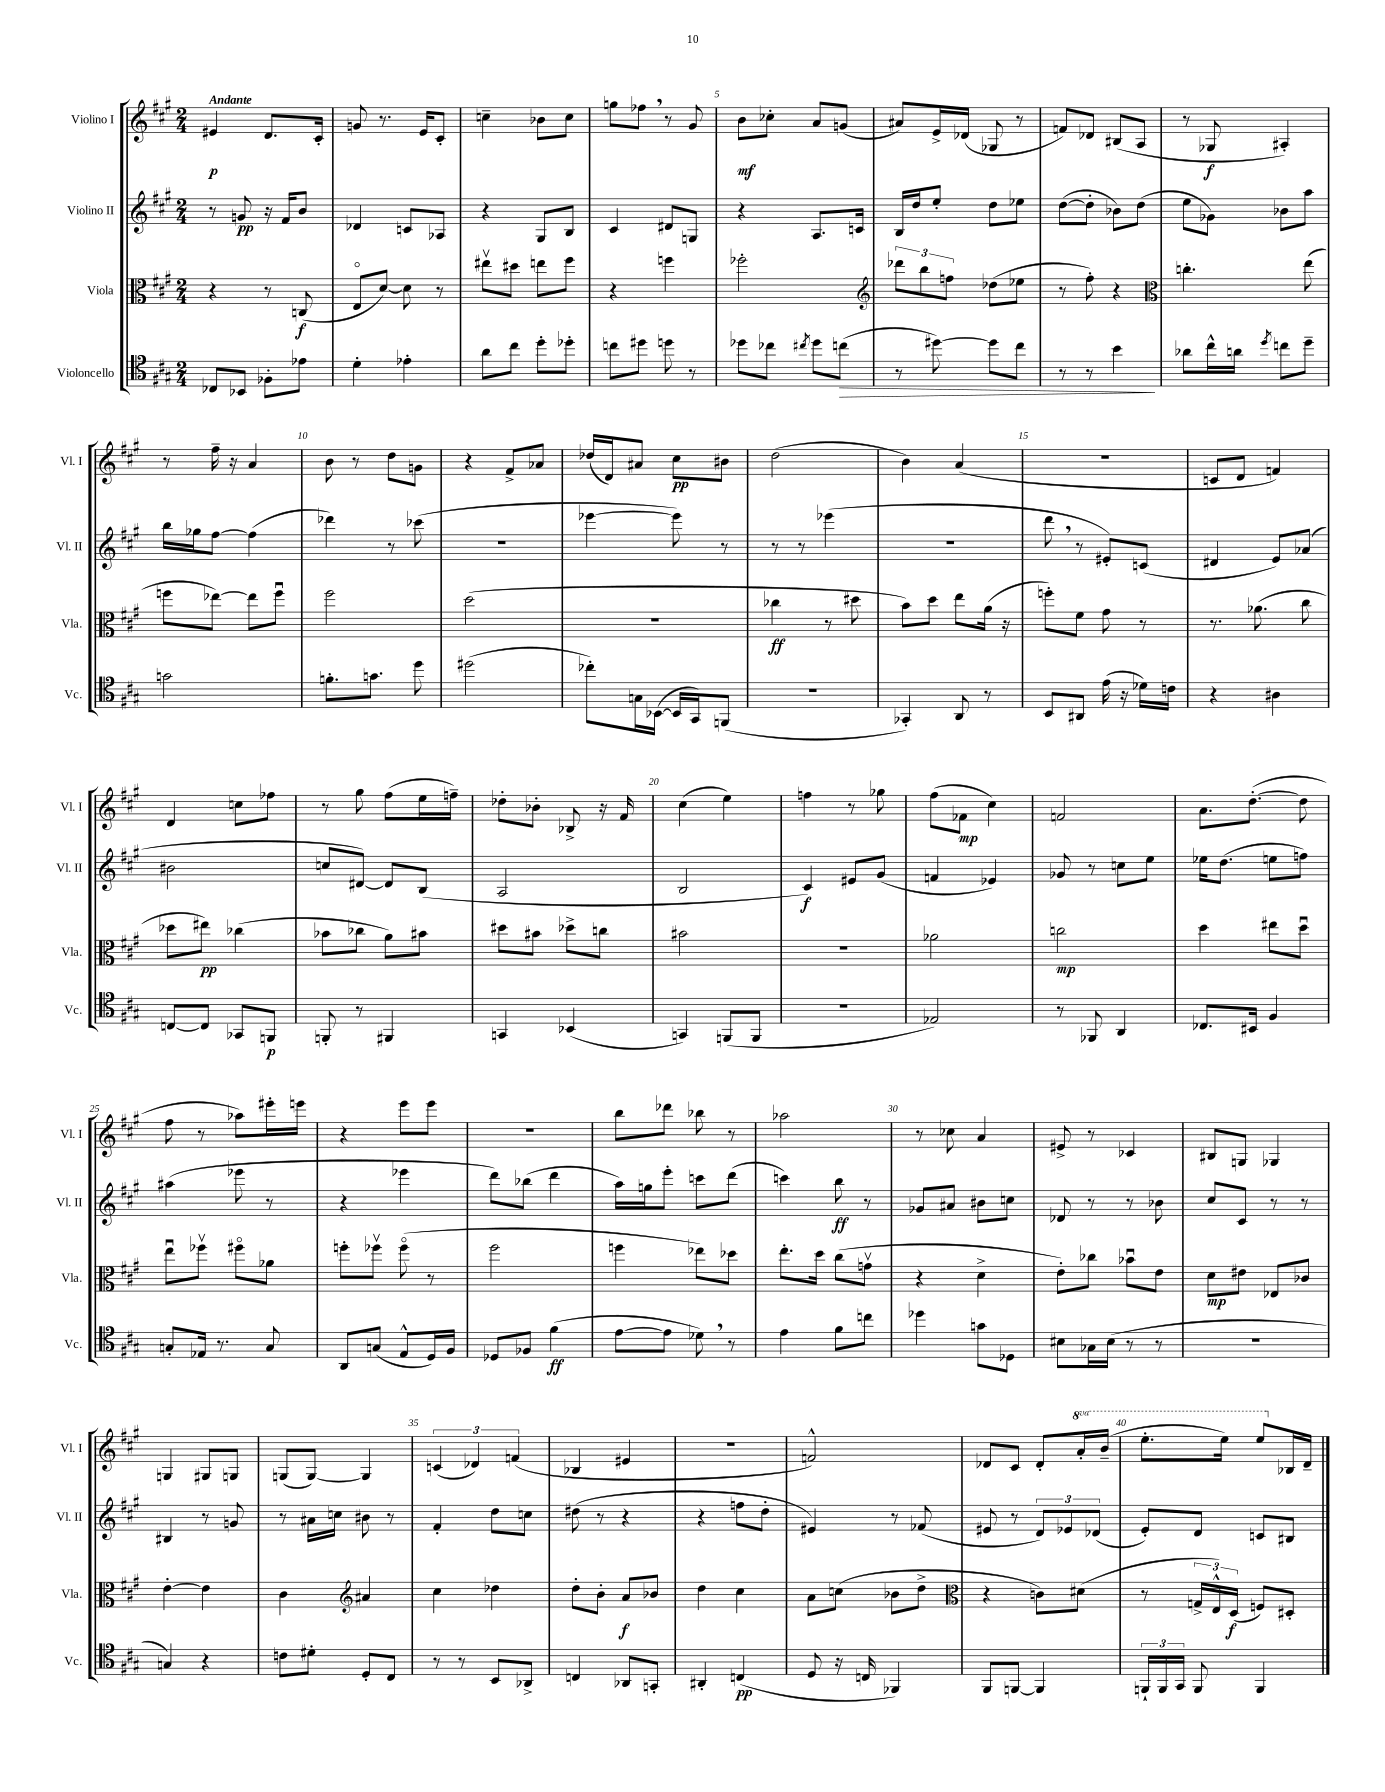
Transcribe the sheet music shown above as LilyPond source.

<<
\new StaffGroup <<
\new Staff = "s0" \with { instrumentName = "Violino I" shortInstrumentName = "Vl. I" } {
    \clef treble \key a \major \numericTimeSignature \time 2/4 \set Staff.ottavationMarkups = #ottavation-simple-ordinals \tempo "Andante"
    \autoBeamOff eis'4\p d'8.[ cis'16]-. |
    g'8 r8. e'16[ cis'8]-. |
    c''4-- bes'8[ c''8] |
    g''8[ fes''8] \breathe r8 gis'8 |
    b'8[\mf ces''8]-. a'8[ g'8]( |
    ais'8[) e'16-> des'16]( ges8 r8 |
    f'8[) des'8] bis8[( a8] |
    r8 ges8\f ais4-.) |
    r8 fis''16-- r16 a'4 |
    b'8 r8 d''8[ g'8] |
    r4 fis'8[-> aes'8] |
    des''16[( d'16) ais'8] cis''8[\pp bis'8] |
    d''2( |
    b'4) a'4( |
    R2 |
    c'8[ d'8] f'4) |
    d'4 c''8[ fes''8] |
    r8 gis''8 fis''8[( e''16 f''16]--) |
    des''8[-. bes'8]-. bes8-> r16 fis'16 |
    cis''4( e''4) |
    f''4 r8 ges''8 |
    fis''8[( fes'8]\mp cis''4) |
    f'2 |
    a'8.[ d''8.]~-.( d''8 |
    fis''8 r8 aes''8[) eis'''16-. e'''16] |
    r4 e'''8[ e'''8] |
    r2 |
    b''8[ des'''8] bes''8 r8 |
    aes''2 |
    r8 ces''8 a'4 |
    eis'8-> r8 ces'4 |
    bis8[ g8] ges4 |
    g4 gis8[ g8] |
    g8[( g8]~) g4 |
    \tuplet 3/2 { c'4( des'4) f'4( } |
    bes4 eis'4 |
    R2 |
    f'2-^) |
    des'8[ cis'8] des'8[-. \ottava #1 a''16-. b''16]--( |
    e'''8.[-. e'''16]) e'''8[ \ottava #0 bes16 d'16]-- \bar "|." |
}
\new Staff = "s1" \with { instrumentName = "Violino II" shortInstrumentName = "Vl. II" } {
    \clef treble \key a \major \numericTimeSignature \time 2/4
    \autoBeamOff r8 g'8\pp r16 fis'16[ b'8] |
    des'4 c'8[ aes8] |
    r4 gis8[ b8] |
    cis'4 dis'8[ g8] |
    r4 a8.[ c'16] |
    b16[ d''16 e''8]-. d''8[ ees''8] |
    d''8[~( d''8]-. bes'8[) d''8]( |
    e''8[ ges'8]) bes'8[ a''8] |
    b''16[ ges''16 fis''8]~ fis''4( |
    des'''4) r8 ces'''8( |
    r2 |
    ees'''4~ ees'''8) r8 |
    r8 r8 ees'''4( |
    R2 |
    d'''8 \breathe r8 eis'8[-.) c'8]( |
    dis'4 e'8[) aes'8]( |
    bis'2 |
    c''8[ dis'8]~) dis'8[ b8]( |
    a2 |
    b2 |
    cis'4\f) eis'8[ gis'8]( |
    f'4 ees'4) |
    ges'8 r8 c''8[ e''8] |
    ees''16[ d''8.]( e''8[ f''8]) |
    ais''4( ees'''8 r8 |
    r4 ees'''4 |
    d'''8[) bes''8]( d'''4 |
    a''16[) g''16 e'''8]-. c'''8[ d'''8]( |
    c'''4) b''8\ff r8 |
    ges'8[ ais'8] bis'8[ c''8] |
    des'8 r8 r8 bes'8 |
    cis''8[ cis'8] r8 r8 |
    bis4 r8 g'8 |
    r8 ais'16[ c''16] bis'8 r8 |
    fis'4-. d''8[ c''8] |
    dis''8( r8 r4 |
    r4 f''8[ d''8]-. |
    eis'4) r8 fes'8( |
    eis'8 r8 \tuplet 3/2 { d'8[) ees'8 des'8]( } |
    e'8[-.) d'8] c'8[ bis8] \bar "|." |
}
\new Staff = "s2" \with { instrumentName = "Viola" shortInstrumentName = "Vla." } {
    \clef alto \key a \major \numericTimeSignature \time 2/4
    \autoBeamOff r4 r8 c8\f( |
    e8[\flageolet d'8]~) d'8 r8 |
    eis''8[\upbow dis''8] e''8[ fis''8] |
    r4 f''4 |
    fes''2-. |
    \clef treble \tuplet 3/2 { des'''8[ b''8 f''8] } des''8[( ees''8] |
    r8 fis''8-.) r4 |
    \clef alto c''4.-. e''8( |
    f''8[ ees''8]~) ees''8[ f''8]\downbow |
    fis''2 |
    d''2( |
    R2 |
    ces''4\ff r8 dis''8 |
    b'8[) d''8] e''8[ a'16]( r16 |
    f''8[-.) fis'8] gis'8 r8 |
    r8. aes'8.( cis''8 |
    des''8[ eis''8]\pp) ces''4( |
    bes'8[ ces''8] a'8[) bis'8] |
    dis''8[ bis'8] des''8[-> c''8] |
    bis'2 |
    r2 |
    aes'2 |
    c''2\mp |
    d''4 eis''8[ d''8]\downbow |
    e''8[\downbow fes''8]\upbow fis''8[\flageolet aes'8] |
    f''8[-. fes''8]\upbow fes''8\flageolet( r8 |
    fis''2 |
    f''4 ees''8[) des''8] |
    e''8.[-. d''16] cis''8[( g'8]\upbow |
    r4 d'4-> |
    e'8[-.) ces''8] bes'8[\downbow e'8] |
    d'8[\mp eis'8] ees8[ ces'8] |
    e'4~-. e'4 |
    cis'4 \clef treble ais'4 |
    cis''4 des''4 |
    d''8[-. b'8]-. a'8[\f bes'8] |
    d''4 cis''4 |
    a'8[ c''8]( bes'8[ d''8]-> |
    \clef alto r4 c'8[) dis'8]( |
    r8 \tuplet 3/2 { g16[-> e16-^) d16]\f( } f8[) dis8]-. \bar "|." |
}
\new Staff = "s3" \with { instrumentName = "Violoncello" shortInstrumentName = "Vc." } {
    \clef tenor \key a \major \numericTimeSignature \time 2/4
    \autoBeamOff ces8[ bes,8] fes8[-. ees'8] |
    d'4-. ees'4-. |
    a'8[ cis''8] d''8[-. des''8]-. |
    c''8[ dis''8] d''8 r8 |
    des''8[ ces''8] \acciaccatura { cis''8 } des''8[ c''8]\>( |
    r8 dis''8~) dis''8[ cis''8] |
    r8 r8 b'4\! |
    aes'8[ cis''16-^ a'16] \acciaccatura { d''8 } c''8[ d''8]-- |
    g'2 |
    f'8.[-. g'8.] d''8 |
    dis''2( |
    ces''8[-.) g16 bes,16]~( bes,16[ gis,16) f,8]( |
    R2 |
    ges,4-.) a,8 r8 |
    b,8[ ais,8] e'16( r16 des'16[) c'16] |
    r4 ais4 |
    c8[~ c8] ges,8[ f,8]\p |
    f,8-. r8 fis,4 |
    g,4 bes,4( |
    g,4) f,8[( f,8] |
    R2 |
    ees2) |
    r8 fes,8 a,4 |
    ces8.[ bis,16] fis4 |
    g8[-. ees16] r8. g8 |
    a,8[ g8]( e8[-^ d16) fis16] |
    des8[ fes8] fis'4\ff( |
    e'8[~ e'8] des'8) \breathe r8 |
    e'4 fis'8[ c''8] |
    des''4 g'8[ des8] |
    bis8[ ges16 bis16]( r8 r8 |
    R2 |
    g4) r4 |
    c'8[ dis'8]-. d8[-. cis8] |
    r8 r8 b,8[ aes,8]-> |
    c4 aes,8[ g,8]-. |
    ais,4-. c4\pp( |
    d8 r16 c16 fes,4) |
    fis,8[ f,8]~ f,4 |
    \tuplet 3/2 { f,16[-! f,16 gis,16] } f,8 f,4 \bar "|." |
}
>>
>>
\layout { \context { \Score \override BarNumber.break-visibility = ##(#f #t #t) barNumberVisibility = #(every-nth-bar-number-visible 5) } }
